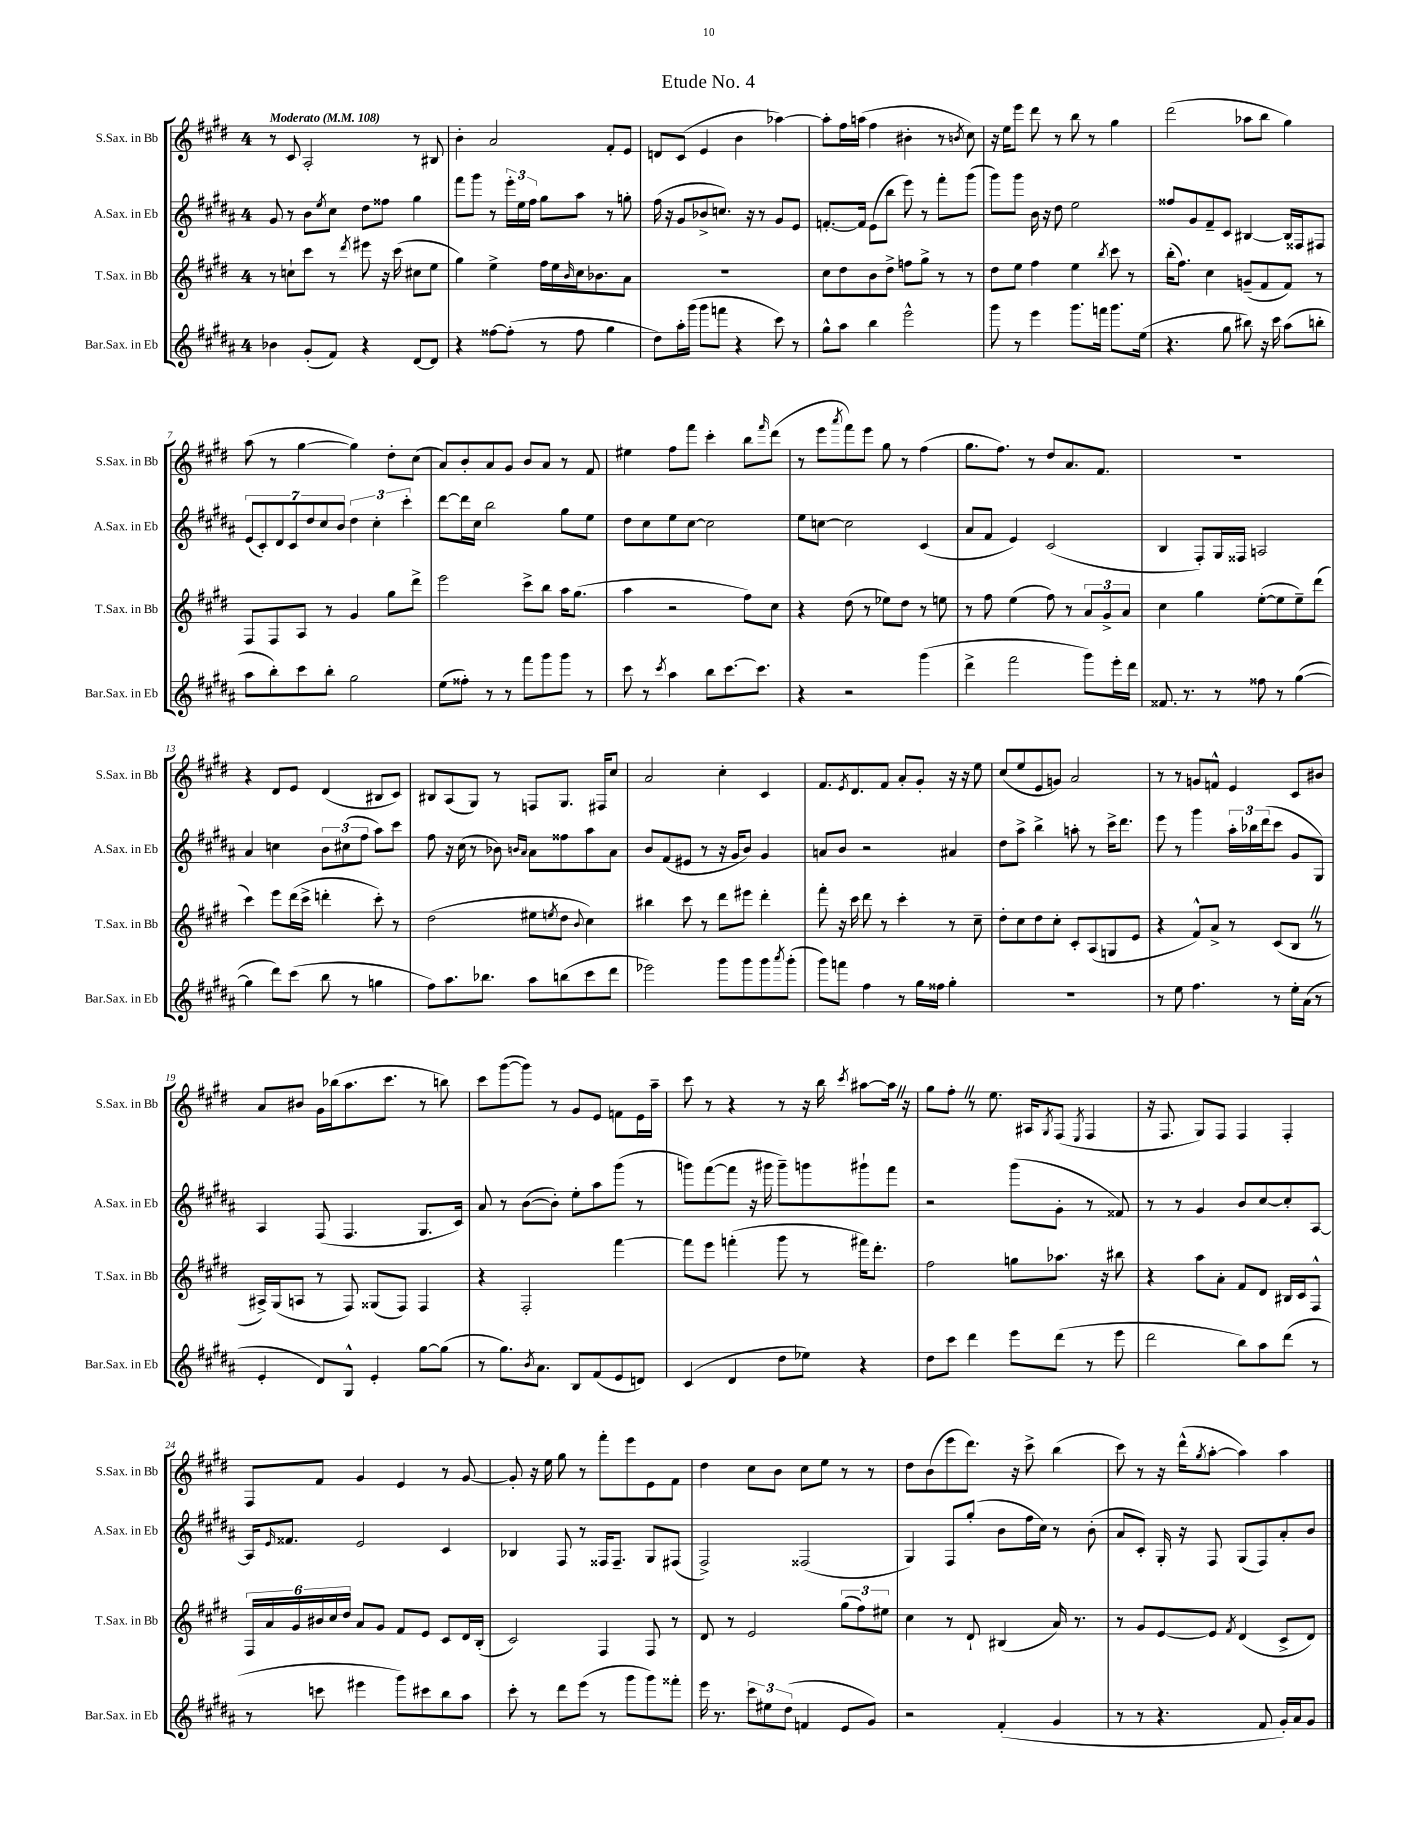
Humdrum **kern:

**kern	**kern	**kern	**kern
*part4	*part3	*part2	*part1
*staff4	*staff3	*staff2	*staff1
*I"Bar.Sax. in Eb	*I"T.Sax. in Bb	*I"A.Sax. in Eb	*I"S.Sax. in Bb
*I'Bar.Sax. in Eb	*I'T.Sax. in Bb	*I'A.Sax. in Eb	*I'S.Sax. in Bb
*clefG2	*clefG2	*clefG2	*clefG2
*k[f#c#g#d#a#]	*k[f#c#g#d#]	*k[f#c#g#d#a#]	*k[f#c#g#d#]
*M4/4	*M4/4	*M4/4	*M4/4
*MM108	*MM108	*MM108	*MM108
=1	=1	=1	=1
!	!	!	!LO:TX:a:B:t=Moderato
4b-X\	8r	8g#/	8r
.	8ccn`\L	8r	8c#/
(8g#'/L	8ccc#\J	8b\L	2A'/
.	.	8qee/	.
8f#/J)	8r	8cc#\J	.
.	8qddd#/	.	.
4r	8eee#X\	8dd#\L	.
.	16r	8ff##X\J	.
.	(16ccc#\	.	.
[8d#/L	8cc#X\L	4gg#\	8r
8d#/J]	8ee\J	.	8B#X/
=2	=2	=2	=2
4r	4gg#\)	8fff#\L	4b'\
.	.	8ggg#\J	.
[8ff##X\L	4ee^\	8r	2a/
(8ff##'\J]	.	24eee'\LL	.
.	.	24ee\	.
.	.	24ff#\JJ	.
8r	16ff#\LL	8gg#\L	.
.	16ee\	.	.
.	16qqb/	.	.
8ff##\	16cc#\J	8aa#\J	.
.	8.b-X\	.	.
4gg#\	.	8r	8f#'/L
.	8a\J	8ggn'\	8e/J
=3	=3	=3	=3
8dd#\L)	1r	(16ff#\	8dn/L
.	.	16r	.
16aa#'\L	.	8g#/L	(8c#/J
(16ggg#\JJ	.	.	.
8ggg#\L	.	8b-X^/	4e/
8fffn\J	.	8.ccn/J)	.
4r	.	.	4b\
.	.	16r	.
.	.	8r	.
8ccc#\)	.	8g#/L	[4aa-X\)
8r	.	8e/J	.
=4	=4	=4	=4
8gg#^^\L	8cc#\L	[8.fn'/L	8aa-'\L]
8aa#\J	8dd#\	.	16ff#\L
.	.	16f/Jk]	(16aan\JJ
4bb\	8b\	(8e\L	4ff#\
.	8dd#^\J	8bb\J	.
2eee^^\	8ffn\L	8eee\)	4b#X'\
.	8gg#^\J	8r	.
.	8r	8fff#'\L	8r
.	.	.	8qbn/
.	8r	(8ggg#\J	8cc#\)
=5	=5	=5	=5
8ggg#\	8dd#\L	8ggg#\L)	16r
.	.	.	16ee\KL
8r	8ee\J	8ggg#\J	8eee\J
4eee\	4ff#\	16b\	8ddd#\
.	.	16r	.
.	.	8dd#\	8r
8.ggg#\L	4ee\	2ee\	8bb\
.	.	.	8r
16fffn\Jk	.	.	.
.	8qbb/	.	.
8.ggg#\L	8ccc#\	.	4gg#\
.	8r	.	.
(16ee\Jk	.	.	.
=6	=6	=6	=6
4.r	(16bb'\KL	8ff##X/L	(2ddd#\
.	8.ff#\J)	.	.
.	.	8g#/	.
.	4cc#\	8f#~/	.
8gg#\	.	8c#/J	.
8bb#X\)	(8gn~/L	[4B#X/	8aa-X\L
16r	8f#/	.	8bb\J
16ccc#\	.	.	.
(8aa#\L	8f#/J)	16B#/LL]	4gg#\)
.	.	16F##X/J	.
8bbn'\J	8r	8F#X/J	.
!!LO:LB:g=z
=7	=7	=7	=7
8aa#\L	8F#/L	(14e/L	(8aa\
.	.	14c#'/)	.
8bb'\)	8F#/	.	8r
.	.	14d#/	.
.	.	14c#/	.
8ccc#\	8A/J	.	[4gg#\
.	.	14dd#/	.
.	.	14cc#/	.
8bb'\J	8r	.	.
.	.	14b/J	.
2gg#\	4g#/	6dd#\	4gg#\])
.	.	6cc#'\	.
.	8gg#\L	.	8dd#'\L
.	.	6ccc#'\	.
.	8ddd#^\J	.	(8cc#\J
=8	=8	=8	=8
(8ee\L	2eee\	[8ddd#\L	8a/L)
8ff##X'\J)	.	16ddd#\L]	8b'/
.	.	16cc#\JJ	.
8r	.	2bb\	8a/
8r	.	.	8g#/J
8fff#\L	8ccc#^\L	.	8b/L
8ggg#\	8bb\J	.	8a/J
8ggg#\J	16aa\KL	8gg#\L	8r
.	(8.gg#\J	.	.
8r	.	8ee\J	8f#/
=9	=9	=9	=9
8ccc#\	4aa\	8dd#\L	4ee#X\
8r	.	8cc#\	.
8qccc#/	.	.	.
4aa#\	2r	8ee\	8ff#\L
.	.	[8cc#\J	8fff#\J
8bb\L	.	2cc#\]	4ccc#'\
[8.ccc#\	.	.	.
.	8ff#\L)	.	8bb\L
8.ccc#\J]	.	.	.
.	.	.	16qqfff#/
.	8cc#\J	.	(8ddd#\J
=10	=10	=10	=10
4r	4r	8ee\L	8r
.	.	[8ccn\J	8eee\L
.	.	.	8qaaa/
2r	(8dd#\	2cc\]	8fff#\)
.	8r	.	8eee\J
.	8ee-X\L)	.	8gg#\
.	8dd#\J	.	8r
(4ggg#\	8r	(4c#/	(4ff#\
.	8een\	.	.
=11	=11	=11	=11
4ddd#^\	8r	8a#/L	8.gg#\L
.	8ff#\	8f#/J	.
.	.	.	8.ff#\J)
2fff#\	(4ee\	4e/)	.
.	.	.	8r
.	8ff#\)	(2c#/	8dd#/L
.	8r	.	8.a/
8ggg#\L)	12a/L	.	.
.	.	.	8.f#/J
.	12g#^/	.	.
16eee'\L	.	.	.
.	12a/J	.	.
16ddd#\JJ	.	.	.
=12	=12	=12	=12
8.f##X/	4cc#\	4B/	1r
8.r	.	.	.
.	4gg#\	8F#'/L)	.
8r	.	16G#/L	.
.	.	16F##X/JJ	.
8ff##X\	([8ee'\L	2An/	.
8r	8ee\]	.	.
([4gg#\	8ee~\)	.	.
.	(8ddd#\J	.	.
!!LO:LB:g=z
=13	=13	=13	=13
4gg#\]	4ccc#\)	4a#/	4r
8ddd#\L)	8eee\L	4ccn\	8d#/L
(8ccc#\J	(16ddd#\L	.	8e/J
.	16ccc#^\JJ	.	.
8bb\	4dddn'\	12b\L	(4d#/
.	.	(12cc#X\	.
8r	.	.	.
.	.	12ff#\J	.
4ggn\	8ccc#'\)	8aa#\L)	8B#X/L
.	8r	8ccc#\J	8c#/J)
=14	=14	=14	=14
8ff#\L)	(2dd#\	8ff#\	8B#X/L
8.aa#\	.	16r	(8A/
.	.	(16cc#\	.
.	.	8r	8G#/J)
8.bb-X\J	.	.	.
.	.	8b-X\)	8r
.	.	16qqbn/LL	.
.	.	16qqa#/JJ	.
8aa#\L	8ee#X\L	8a#\L	8Fn/L
.	8qeen/	.	.
(8bbn\	8dd#\J	8ff##X\	8.G#/J
.	8qqb/	.	.
8ccc#\	4cc#\)	8aa#\	.
.	.	.	16F#X/KL
8ddd#\J	.	8a#\J	8cc#/J
=15	=15	=15	=15
2eee-X\)	4bb#X\	8b/L	2a/
.	.	(8f#/	.
.	8ccc#\	8e#X/J	.
.	8r	8r	.
8ggg#\L	8ddd#\L	16r	4cc#'\
.	.	16g#/KL	.
8ggg#\	8eee#X\J	8b/J)	.
8ggg#\	4ddd#'\	4g#/	4c#/
8qaaa#/	.	.	.
(8ggg#'\J	.	.	.
=16	=16	=16	=16
8ggg#\L)	8fff#'\	8an/L	8.f#/L
8fffn\J	16r	8b/J	.
.	.	.	8qe/
.	16ccc#\	.	8.d#/
4ff#\	8ddd#\	2r	.
.	8r	.	8f#/J
8r	4ccc#'\	.	8a'/L
16gg#\LL	.	.	8g#'/J
16ff##X\JJ	.	.	.
4gg#'\	8r	4a#X/	16r
.	.	.	16r
.	8cc#~\	.	8ee\
=17	=17	=17	=17
1r	8dd#'\L	8dd#\L	(8cc#/L
.	8cc#\	8aa#^\J	8ee/
.	8dd#\	4bb^\	8e/
.	8cc#'\J	.	8gn/J)
.	8c#'/L	8aan'\	2a/
.	(8A/	8r	.
.	8Gn/	16ccc#^\KL	.
.	.	8.ddd#\J	.
.	8e/J	.	.
=18	=18	=18	=18
8r	4r	8eee\	8r
8ee\	.	8r	8r
4.ff#\	8f#^^/L)	4ggg#\	8gn/L
.	8a^/J	.	8fn^^/J
.	8r	24aa#'\LL	4e/
.	.	24bb-X\	.
.	.	(24ddd#\J	.
8r	(8c#/L	8ccc#\J	.
16ee'\LL	8BZ/J	8g#/L	8c#/L
(16a#\JJ	.	.	.
8r	8r	8G#/J)	8b#X/J
!!LO:LB:g=z
=19	=19	=19	=19
4e'/	16A#X^/LL)	4A#/	8a/L
.	(16G#/J	.	.
.	8An/J	.	8b#X/J
8d#/L)	8r	(8F#/	16g#\LL
.	.	.	(16bb-X\J
8G#^^/J	8F#/)	4.F#/	8.aa\
4e'/	(8G##X/L	.	.
.	.	.	8.ccc#\J
.	8F#/J)	.	.
[8gg#\L	4F#/	8.G#/L	8r
(8gg#\J]	.	.	8bbn\)
.	.	16c#/Jk)	.
=20	=20	=20	=20
8r	4r	8a#/	8ccc#\L
8.gg#\L)	.	8r	([8ggg#\
.	2F#'/	([8b\L	8ggg#\J])
8qb/	.	.	.
8.a#\J	.	.	.
.	.	8b'\J])	8r
8B/L	.	8ee'\L	8g#/L
(8f#/	.	8aa#\	8e/J
8e/	[4fff#\	(8ggg#\J	8fn\L
8dn/J)	.	8r	16e\L
.	.	.	16aa~\JJ
=21	=21	=21	=21
(4c#/	8fff#\L]	8gggn\L)	8ccc#\
.	8eee\J	([8fff#\	8r
4d#/	(4fffn'\	8fff#\J]	4r
.	.	16r	.
.	.	16ggg#X\	.
8dd#\L	8ggg#\	8ggg#~\L)	8r
8ee-X\J)	8r	8gggn\	16r
.	.	.	16bb\
.	.	.	8qccc#/
4r	16fff#X\KL)	8ggg#X`\	[8aa#X\L
.	8.ddd#'\J	.	.
.	.	8fff#\J	16aa#Z\Jk]
.	.	.	16r
=22	=22	=22	=22
8dd#\L	2ff#\	2r	8gg#\L
8ccc#\J	.	.	8ff#'Z\J
4ddd#\	.	.	8r
.	.	.	8.ee\
8eee\L	8ggn\L	(8ggg#\L	.
.	.	.	16A#X/KL
.	.	.	8qG#/
(8ddd#\J	8.aa-X\J	8g#'\J	(8F#/J
.	.	.	8qE/
8r	.	8r	4F#/
.	16r	.	.
8eee\	8bb#X\	8f##X/)	.
=23	=23	=23	=23
2ddd#\	4r	8r	16r
.	.	.	8.F#/
.	.	8r	.
.	8aa\L	4g#/	8G#/L)
.	8a'\J	.	8F#/J
8bb\L)	8f#/L	8b/L	4F#/
8aa#\	8d#/J	[8cc#/	.
(8ddd#\J	16B#X/LL	8cc#'/]	4F#'/
.	16c#/J	.	.
8r	8F#^^/J	[8A#/J	.
!!LO:LB:g=z
=24	=24	=24	=24
8r	24F#/LL	16A#/KL]	8F#/L
.	24a/	.	.
.	.	16qqe/	.
.	.	8.f##X/J	.
.	24g#/	.	.
8cccn\	24b#X/	.	8f#/J
.	24cc#/	.	.
.	24dd#/JJ	.	.
4eee#X\	8a/L	2e/	4g#/
.	8g#/J	.	.
8ggg#\L)	8f#/L	.	4e/
8ccc#X\	8e/J	.	.
8bb\	8c#/L	4c#/	8r
8aa#\J	16d#/L	.	[8g#/
.	(16B'/JJ	.	.
=25	=25	=25	=25
8ccc#'\	2c#/)	4B-X/	8g#'/]
8r	.	.	16r
.	.	.	16ee\
8ddd#\L	.	8F#/	8gg#\
(8eee\J	.	8r	8r
8r	4F#/	16F##X/KL	8fff#'\L
.	.	8.F##~/J	.
8ggg#\L	.	.	8eee\
8ggg#\)	8F#/	8G#/L	8e\
8fff##X'\J	8r	(8F#X/J	8f#\J
=26	=26	=26	=26
16eee\	8d#/	2F#^/)	4dd#\
8.r	.	.	.
.	8r	.	.
12ccc#\L	2e/	.	8cc#\L
12ee#X\	.	.	.
.	.	.	8b\J
(12dd#\J	.	.	.
4fn/	.	(2F##X/	8cc#\L
.	.	.	8ee\J
8e/L	(12gg#\L	.	8r
.	12ff#\)	.	.
8g#/J)	.	.	8r
.	12ee#X\J	.	.
=27	=27	=27	=27
2r	4cc#\	4G#/)	8dd#\L
.	.	.	(8b\
.	8r	8F#/L	8eee\
.	8d#`/	(8gg#'/J	8.ddd#\J)
(4f#'/	(4B#X/	8b\L	.
.	.	.	16r
.	.	16ff#\L	8ccc#^\
.	.	16cc#\JJ)	.
4g#/	16a/)	8r	(4bb\
.	8.r	.	.
.	.	(8b'\	.
=28	=28	=28	=28
8r	8r	8a#/L	8ccc#\)
8r	8g#/L	8c#'/J)	8r
4.r	[8e/	16G#'/	16r
.	.	16r	(16ddd#^^\KL
.	.	.	8qgg#/
.	8e/J]	8F#/	[8aa'\J
.	8qf#/	.	.
.	(4d#/	(8G#/L	4aa\])
8f#/	.	8F#/)	.
16g#'/LL)	8c#^/L	8a#'/	4aa\
16a#/J	.	.	.
8g#/J	8d#/J)	8b/J	.
==	==	==	==
*-	*-	*-	*-
